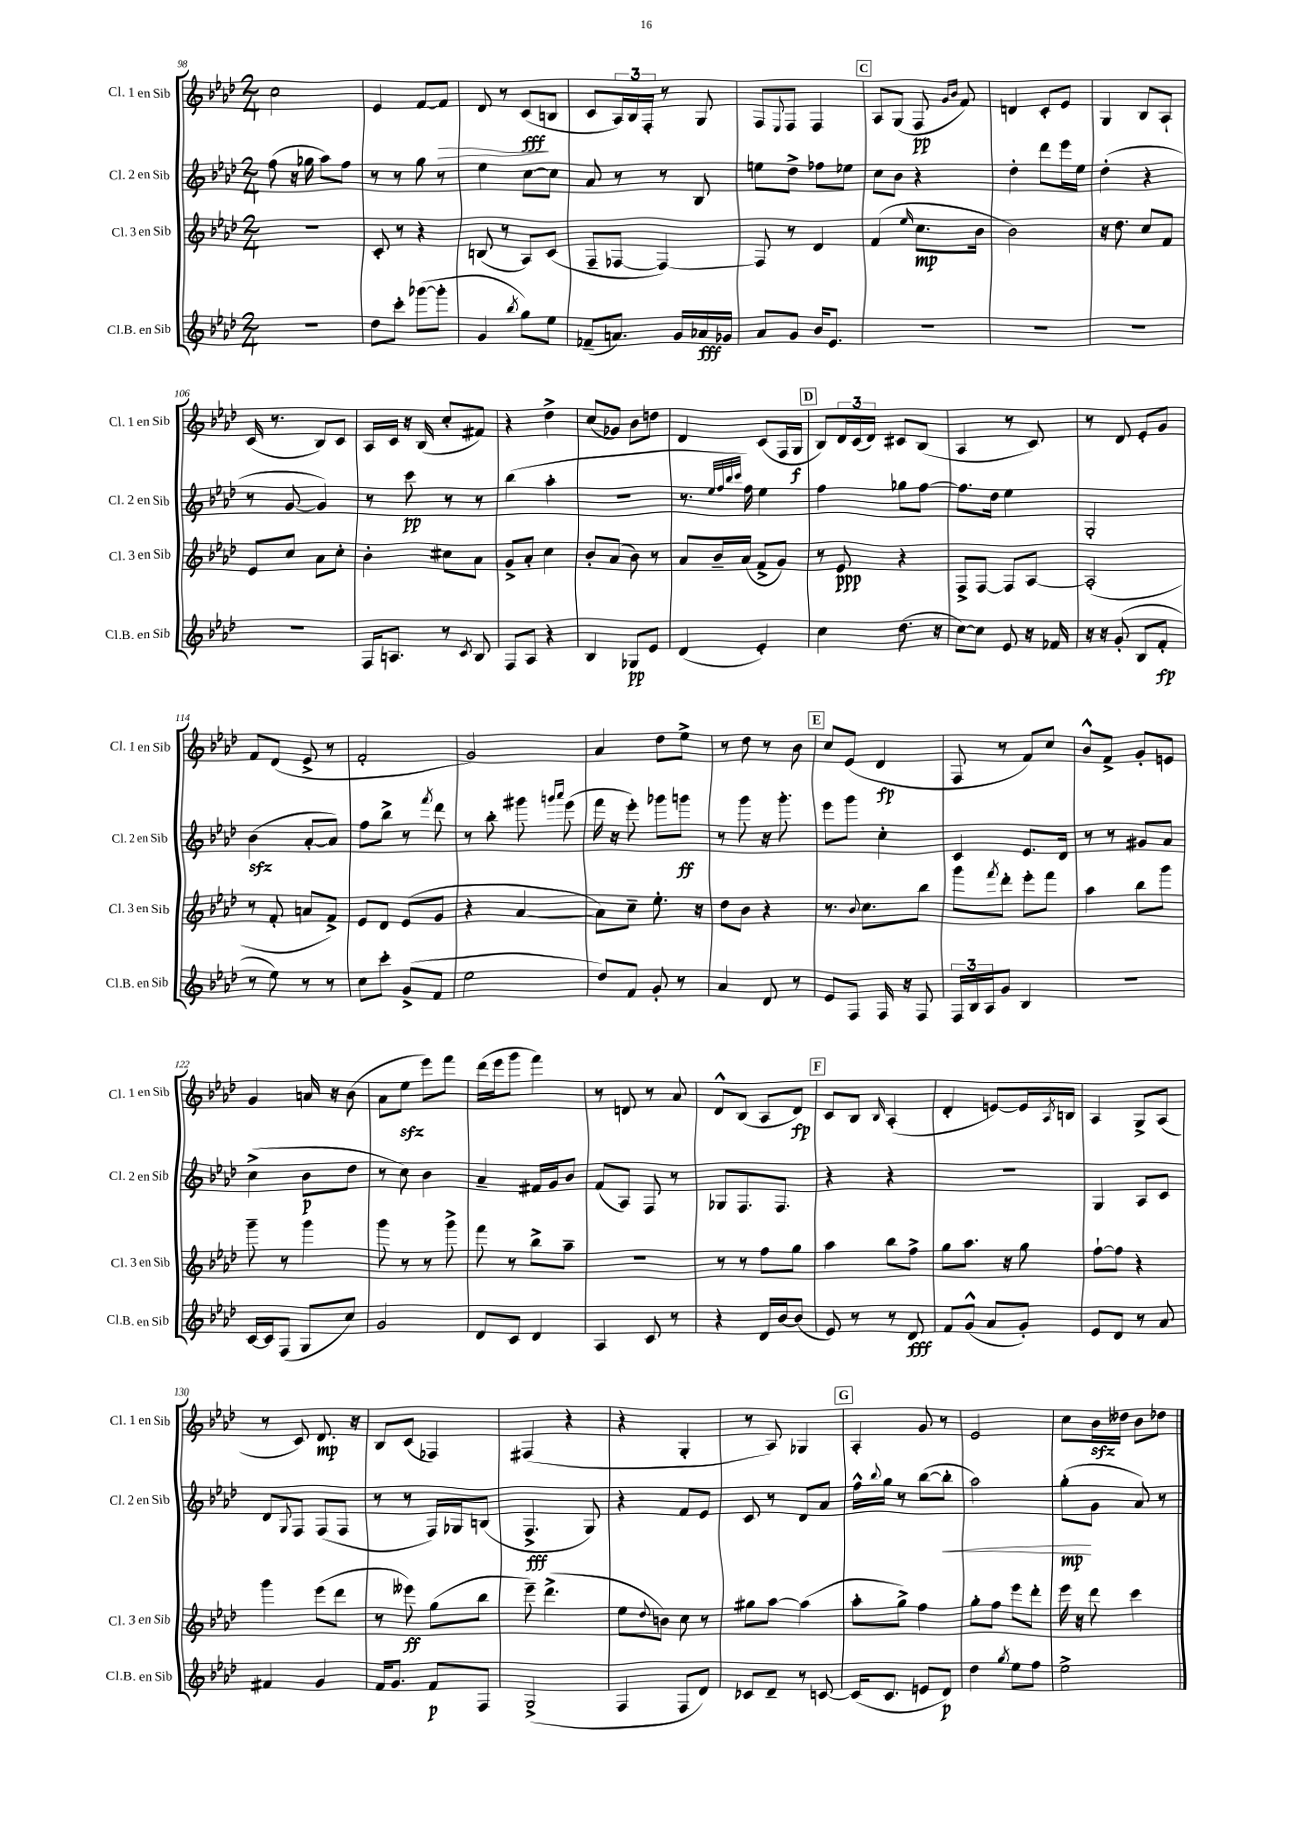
<<
\new StaffGroup <<
\new Staff = "s0" \with { instrumentName = "Cl. 1 en Sib" shortInstrumentName = "Cl. 1 en Sib" } {
    \clef treble \key aes \major \numericTimeSignature \time 2/4
    c''2 |
    ees'4 f'8~ f'8\> |
    des'8 r8 c'8\fff\!( b8 |
    c'8 \tuplet 3/2 { aes16) bes16 f16-. } r8 g8 |
    f8 \appoggiatura { ees8 } f8 f4 |
    \mark \markup { \box "C" } aes8 g8( f8\pp \grace { g'16 bes'16 } f'8) |
    d'4 c'8-. ees'8 |
    g4 bes8 aes8-! |
    c'16( r8. bes8) c'8 |
    aes16 c'16 r16 bes16( c''8-. fis'8) |
    r4 des''4-> |
    c''8( ges'8) bes'8 d''8 |
    des'4 c'8( f16 g16\f |
    \mark \markup { \box "D" } bes8) \tuplet 3/2 { des'16 c'16( des'16) } cis'8 bes8( |
    aes4 r8 c'8) |
    r8 des'8 ees'8-. g'8 |
    f'8 des'8( ees'8-> r8 |
    f'2-. |
    g'2) |
    aes'4 des''8 ees''8-> |
    r8 des''8 r8 bes'8 |
    \mark \markup { \box "E" } c''8 ees'8( des'4\fp |
    f8 r8 f'8) c''8 |
    bes'8-^ f'8-> g'8-. e'8 |
    g'4 a'16 r16 bes'8( |
    aes'8 ees''8\sfz ees'''8) f'''8 |
    des'''16( ees'''16 g'''8 f'''4) |
    r8 d'8 r8 aes'8 |
    des'8-^ bes8( aes8 des'8\fp) |
    \mark \markup { \box "F" } c'8 bes8 \grace { bes16 } aes4-.( |
    des'4-. e'8~) e'16 \acciaccatura { aes8 } b16 |
    aes4 g8-> aes8( |
    r8 c'8) des'8.\mp r16 |
    bes8 c'8( fes4) |
    fis4( r4 |
    r4 g4-. |
    r8 aes8) ges4 |
    \mark \markup { \box "G" } aes4-. g'8 r8 |
    ees'2 |
    c''8 bes'16\sfz deses''16 bes'8 des''8 \bar "|." |
}
\new Staff = "s1" \with { instrumentName = "Cl. 2 en Sib" shortInstrumentName = "Cl. 2 en Sib" } {
    \clef treble \key aes \major \numericTimeSignature \time 2/4
    f''8( r16 ges''16 aes''8) f''8 |
    r8 r8 g''8 r8 |
    ees''4 c''8~ c''8 |
    aes'8 r8 r8 bes8 |
    e''8 des''8-> fes''8 ees''8 |
    \mark \markup { \box "C" } c''8 bes'8 r4 |
    des''4-. des'''8 ees'''16 ees''16 |
    des''4-.( r4 |
    r8 g'8~ g'4) |
    r8 c'''8\pp r8 r8 |
    bes''4( aes''4-. |
    R2 |
    r8. \grace { ees''32 f''32 bes''32 c'''32 } f''16) ees''4 |
    \mark \markup { \box "D" } f''4 ges''8 f''8~ |
    f''8. des''16 ees''4 |
    g2-. |
    bes'4\sfz( aes'8~-. aes'8) |
    f''8 bes''8-> r8 \acciaccatura { f'''8 } des'''8 |
    r8 bes''8-. gis'''8 \grace { g'''16 aes'''16 } ees'''8( |
    f'''16 r16 ees'''8-.) ges'''8 g'''8\ff |
    r8 g'''8 r16 g'''8.-. |
    \mark \markup { \box "E" } ees'''8 g'''8 c''4-. |
    c'4 ees'8. des'16 |
    r8 r8 gis'8 aes'8 |
    c''4->( bes'8\p des''8 |
    r8 c''8) bes'4 |
    aes'4-- fis'16 g'16 bes'8 |
    f'8( aes8) f8 r8 |
    ges8 f8. f8. |
    \mark \markup { \box "F" } r4 r4 |
    R2 |
    g4 aes8 c'8 |
    des'8 \appoggiatura { g8 } f8 f8( f8 |
    r8 r8 f16) ges16 b8( |
    f4.->\fff g8) |
    r4 f'8 ees'8 |
    c'8 r8 des'8 aes'8 |
    \mark \markup { \box "G" } f''16-^ \appoggiatura { bes''8 } g''16 r8 bes''8~( bes''8-.\< |
    aes''2) |
    g''8-.\mp\!( g'8 aes'8) r8 \bar "|." |
}
\new Staff = "s2" \with { instrumentName = "Cl. 3 en Sib" shortInstrumentName = "Cl. 3 en Sib" } {
    \clef treble \key aes \major \numericTimeSignature \time 2/4
    R2 |
    c'8-. r8 r4 |
    b8( r8 aes8) c'8( |
    f8-- fes8~ fes4~) |
    fes8 r8 des'4 |
    \mark \markup { \box "C" } f'4( \grace { ees''16 } c''8.\mp bes'16 |
    bes'2) |
    r16 des''8. c''8 f'8 |
    ees'8 c''8 aes'8 c''8-. |
    bes'4-. cis''8 aes'8 |
    g'8-> aes'8-. c''4 |
    bes'8-. aes'8( bes'8) r8 |
    aes'8 bes'16-- aes'16( f'8-> g'8) |
    \mark \markup { \box "D" } r8 ees'8\ppp r4 |
    f8-> f8~ f8 aes8~ |
    aes2-.( |
    r8 f'8-. a'8 f'8->) |
    ees'8 des'8 ees'8( g'8 |
    r4 aes'4~ |
    aes'8) c''8-- ees''8.-. r16 |
    des''8 bes'8 r4 |
    \mark \markup { \box "E" } r8. \appoggiatura { bes'8 } c''8. bes''8 |
    g'''8 \acciaccatura { f'''8 } des'''8-. ees'''8-. f'''8 |
    aes''4 bes''8 g'''8 |
    g'''8-- r8 g'''4 |
    g'''8 r8 r8 g'''8-> |
    f'''8 r8 bes''8-> aes''8-- |
    r2 |
    r8 r8 f''8 g''8 |
    \mark \markup { \box "F" } aes''4 bes''8 f''8-> |
    g''8 aes''8. r16 g''8 |
    f''8~-! f''8 r4 |
    g'''4 ees'''8( des'''8 |
    r8 eeses'''8\ff) g''8( bes''8 |
    ees'''8--) des'''4.->( |
    ees''8 \appoggiatura { des''8 } b'8) c''8 r8 |
    gis''8 aes''8~ aes''4( |
    \mark \markup { \box "G" } aes''8-. g''8->) f''4 |
    g''8-. f''8 ees'''8 des'''8-. |
    ees'''16 r16 des'''8 c'''4 \bar "|." |
}
\new Staff = "s3" \with { instrumentName = "Cl.B. en Sib" shortInstrumentName = "Cl.B. en Sib" } {
    \clef treble \key aes \major \numericTimeSignature \time 2/4
    r2 |
    des''8 c'''8-. ges'''8~( ges'''8-. |
    g'4 \acciaccatura { bes''8 } g''8) ees''8 |
    fes'8--( a'8.) g'16 aes'16\fff ges'16 |
    aes'8 g'8 bes'16 ees'8. |
    \mark \markup { \box "C" } R2 |
    R2 |
    R2 |
    R2 |
    f16 a8. r8 \acciaccatura { c'8 } bes8 |
    f8 aes8 r4 |
    bes4 ges8\pp ees'8 |
    des'4( ees'4-.) |
    \mark \markup { \box "D" } c''4 des''8.( r16 |
    c''8~) c''8 ees'8 r16 fes'16 |
    r16 r16 g'8-.( bes8 f'8-.\fp |
    r8 ees''8) r8 r8 |
    c''8 c'''8-. g'8->( f'8 |
    ees''2 |
    des''8) f'8 g'8-. r8 |
    aes'4 des'8 r8 |
    \mark \markup { \box "E" } ees'8 f8 f16 r16 f8 |
    \tuplet 3/2 { f16 bes16 aes16 } g'8 bes4 |
    R2 |
    c'16~ c'16 f8( g8 c''8) |
    g'2 |
    des'8 c'8 des'4 |
    aes4 c'8 r8 |
    r4 des'16 bes'16~ bes'8( |
    \mark \markup { \box "F" } ees'8) r8 r8 des'8\fff |
    f'8 g'8-^( aes'8 g'8-.) |
    ees'8 des'8 r8 aes'8 |
    fis'4 g'4 |
    f'16 g'8. f'8\p f8 |
    g2->( |
    f4 f8 des'8) |
    ces'8 des'8-- r8 c'8~ |
    \mark \markup { \box "G" } c'16( c'8. e'8 des'8\p) |
    des''4 \acciaccatura { g''8 } ees''8 f''8 |
    ees''2-> \bar "|." |
}
>>
>>
\layout { \context { \Score currentBarNumber = #98 } }
